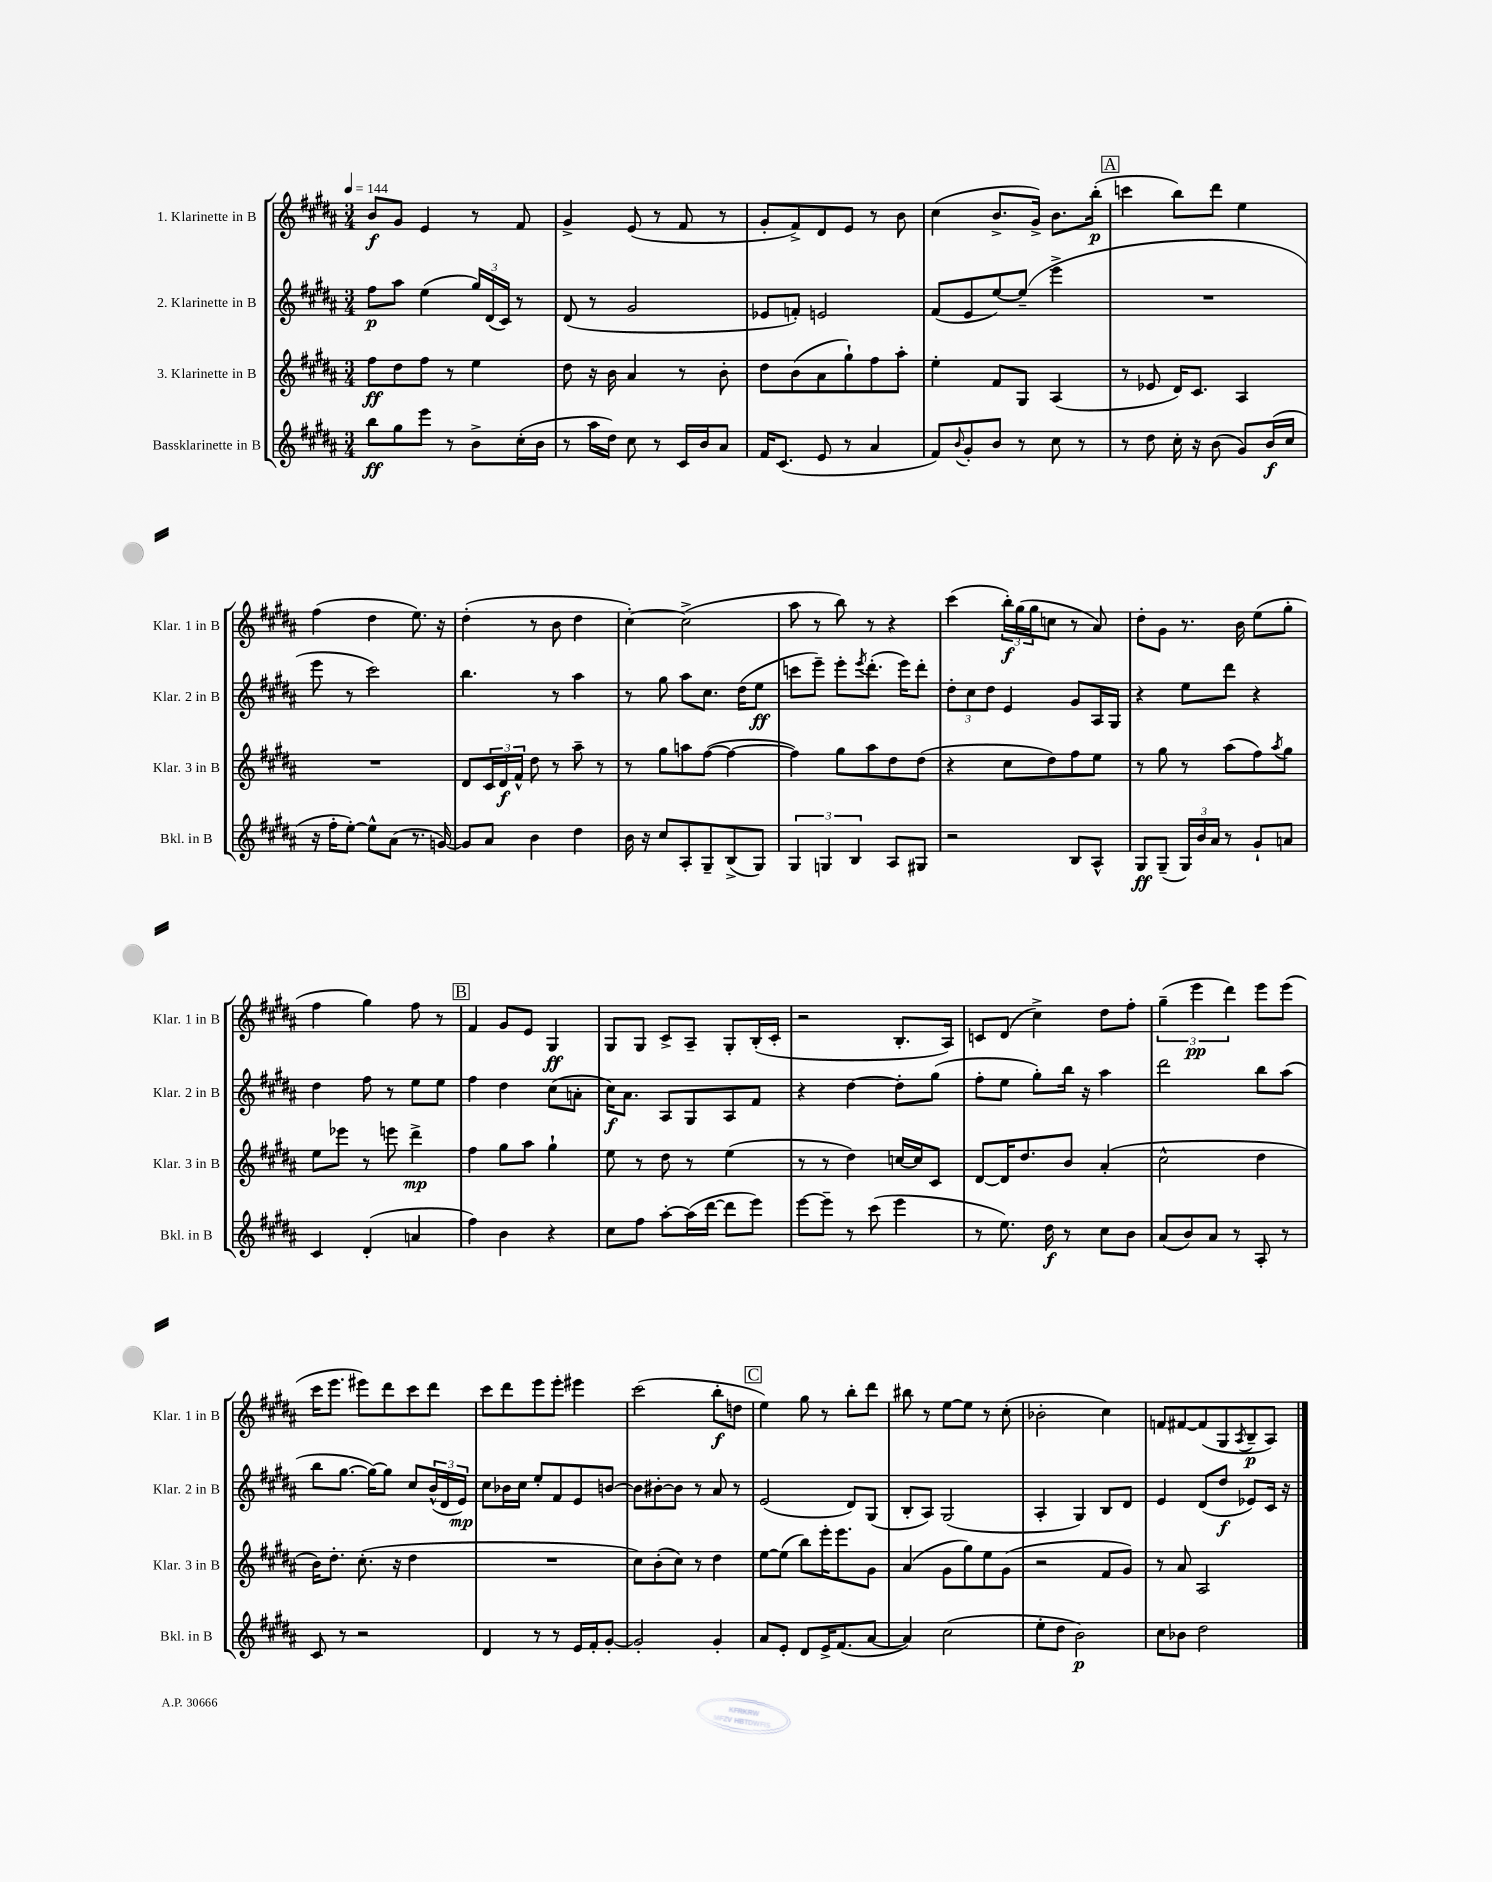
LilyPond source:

<<
\new StaffGroup <<
\new Staff = "s0" \with { instrumentName = "1. Klarinette in B" shortInstrumentName = "Klar. 1 in B" } {
    \clef treble \key b \major \numericTimeSignature \time 3/4 \tempo 4 = 144
    b'8\f gis'8 e'4 r8 fis'8 |
    gis'4-> e'8( r8 fis'8 r8 |
    gis'8-. fis'8->) dis'8 e'8 r8 b'8 |
    cis''4( b'8.-> gis'16->) b'8. b''16-.\p( |
    \mark \markup { \box "A" } c'''4 b''8) dis'''8 e''4 |
    fis''4( dis''4 e''8.) r16 |
    dis''4-.( r8 b'8 dis''4 |
    cis''4~-.) cis''2->( |
    ais''8 r8 b''8) r8 r4 |
    cis'''4( \tuplet 3/2 { b''16-.\f) gis''16( gis''16 } c''8 r8 ais'8) |
    dis''8-. gis'8 r8. b'16 e''8( gis''8-. |
    fis''4 gis''4) fis''8 r8 |
    \mark \markup { \box "B" } fis'4 gis'8 e'8 gis4\ff |
    gis8 gis8 cis'8-> ais8-- gis8-. b16-.( cis'16-. |
    r2 b8.-. ais16) |
    c'8 dis'8( cis''4->) dis''8 fis''8-. |
    \tuplet 3/2 { gis''4--( e'''4\pp dis'''4) } e'''8 e'''8( |
    cis'''16 e'''8. eis'''8) dis'''8 cis'''8 dis'''8 |
    cis'''8 dis'''8 e'''8 e'''8-. eis'''4 |
    cis'''2( b''8-.\f d''8 |
    \mark \markup { \box "C" } e''4) gis''8 r8 b''8-. dis'''8 |
    bis''8 r8 e''8~ e''8 r8 cis''8-.( |
    bes'2-. cis''4) |
    f'8 fis'8~ fis'8( gis8 \acciaccatura { ais8 } b8--\p ais8) \bar "|." |
}
\new Staff = "s1" \with { instrumentName = "2. Klarinette in B" shortInstrumentName = "Klar. 2 in B" } {
    \clef treble \key b \major \numericTimeSignature \time 3/4
    fis''8\p ais''8 e''4( \tuplet 3/2 { gis''16) dis'16( cis'16) } r8 |
    dis'8( r8 gis'2 |
    ees'8 f'8-.) e'2 |
    fis'8( e'8 e''8~) e''8--( e'''4-> |
    \mark \markup { \box "A" } R2. |
    e'''8 r8 cis'''2) |
    b''4. r8 ais''4 |
    r8 gis''8 ais''8 cis''8. dis''16( e''8\ff |
    c'''8 e'''8--) e'''8-. \acciaccatura { e'''8 } dis'''8.-.( e'''16) dis'''8-. |
    \tuplet 3/2 { dis''8-. cis''8 dis''8 } e'4 gis'8 ais16 gis16 |
    r4 e''8 dis'''8 r4 |
    dis''4 fis''8 r8 e''8 e''8 |
    \mark \markup { \box "B" } fis''4 dis''4 cis''8( a'8-. |
    cis''16\f) ais'8. ais8 gis8 ais8 fis'8 |
    r4 dis''4~ dis''8-. gis''8( |
    fis''8-. e''8 gis''8-.) b''16 r16 ais''4 |
    dis'''2 b''8 ais''8( |
    b''8 gis''8.~ gis''16~) gis''8 cis''8 \tuplet 3/2 { b'16-^( dis'16 e'16\mp) } |
    cis''8 bes'16 cis''16 e''8-. fis'8 e'8 b'8~ |
    b'8 bis'8~-. bis'8 r8 ais'8 r8 |
    \mark \markup { \box "C" } e'2( dis'8) gis8( |
    b8-. ais8) gis2( |
    ais4-. gis4) b8 dis'8 |
    e'4 dis'8( dis''8\f ees'8) cis'16 r16 \bar "|." |
}
\new Staff = "s2" \with { instrumentName = "3. Klarinette in B" shortInstrumentName = "Klar. 3 in B" } {
    \clef treble \key b \major \numericTimeSignature \time 3/4
    fis''8\ff dis''8 fis''8 r8 e''4 |
    dis''8 r16 b'16 ais'4 r8 b'8-. |
    dis''8 b'8( ais'8 gis''8-!) fis''8 ais''8-. |
    e''4-. fis'8 gis8 ais4( |
    \mark \markup { \box "A" } r8 ees'8 dis'16) cis'8. ais4 |
    R2. |
    dis'8 \tuplet 3/2 { cis'16 dis'16\f fis'16-^ } dis''8 r8 ais''8-- r8 |
    r8 gis''8 a''8 fis''8~( fis''4~ |
    fis''4) gis''8 ais''8 dis''8 dis''8( |
    r4 cis''8 dis''8) fis''8 e''8 |
    r8 gis''8 r8 ais''8( fis''8) \acciaccatura { ais''8 } gis''8 |
    e''8 ees'''8 r8 e'''8 dis'''4->\mp |
    \mark \markup { \box "B" } fis''4 gis''8 ais''8 gis''4-! |
    e''8 r8 dis''8 r8 e''4( |
    r8 r8 dis''4) c''16~ c''16 cis'8 |
    dis'8~ dis'16 dis''8. b'8 ais'4-.( |
    cis''2-^ dis''4 |
    b'16) dis''8.-. cis''8.-.( r16 dis''4 |
    R2. |
    cis''8) b'8-.( cis''8) r8 dis''4 |
    \mark \markup { \box "C" } e''8~ e''8( b''8) e'''16-. e'''8. gis'8 |
    ais'4( gis'8 gis''8) e''8 gis'8( |
    r2 fis'8 gis'8) |
    r8 ais'8 ais2 \bar "|." |
}
\new Staff = "s3" \with { instrumentName = "Bassklarinette in B" shortInstrumentName = "Bkl. in B" } {
    \clef treble \key b \major \numericTimeSignature \time 3/4
    b''8\ff gis''8 e'''8 r8 b'8-> cis''16-.( b'16 |
    r8 ais''16 dis''16) cis''8 r8 cis'16 b'16 ais'8 |
    fis'16 cis'8.( e'8 r8 ais'4 |
    fis'8) \appoggiatura { b'8 } gis'8-. b'8 r8 cis''8 r8 |
    \mark \markup { \box "A" } r8 dis''8 cis''16-. r16 b'8( gis'8) b'16\f( cis''16 |
    r16 fis''16-. e''8~-.) e''8-^ ais'8( r8. g'16~) |
    g'8 ais'8 b'4 dis''4 |
    b'16 r16 cis''8 ais8-. gis8-- b8->( gis8) |
    \tuplet 3/2 { gis4 g4 b4 } ais8 gis8 |
    r2 b8 ais8-^ |
    gis8\ff gis8--( \tuplet 3/2 { gis16) b'16 ais'16 } r8 gis'8-! a'8 |
    cis'4 dis'4-.( a'4 |
    \mark \markup { \box "B" } fis''4) b'4 r4 |
    cis''8 fis''8 ais''8~-. ais''16( dis'''16~ dis'''8 e'''8) |
    e'''8~ e'''8-- r8 cis'''8( e'''4 |
    r8 e''8.) dis''16\f r8 cis''8 b'8 |
    ais'8( b'8) ais'8 r8 ais8-. r8 |
    cis'8 r8 r2 |
    dis'4 r8 r8 e'16 fis'16-. gis'8~-. |
    gis'2-. gis'4-. |
    \mark \markup { \box "C" } ais'8 e'8-. dis'8 e'16-> fis'8.( ais'8~ |
    ais'4) cis''2( |
    e''8-. dis''8 b'2\p) |
    cis''8 bes'8 dis''2 \bar "|." |
}
>>
>>
\layout { \context { \Score \remove "Bar_number_engraver" } }
